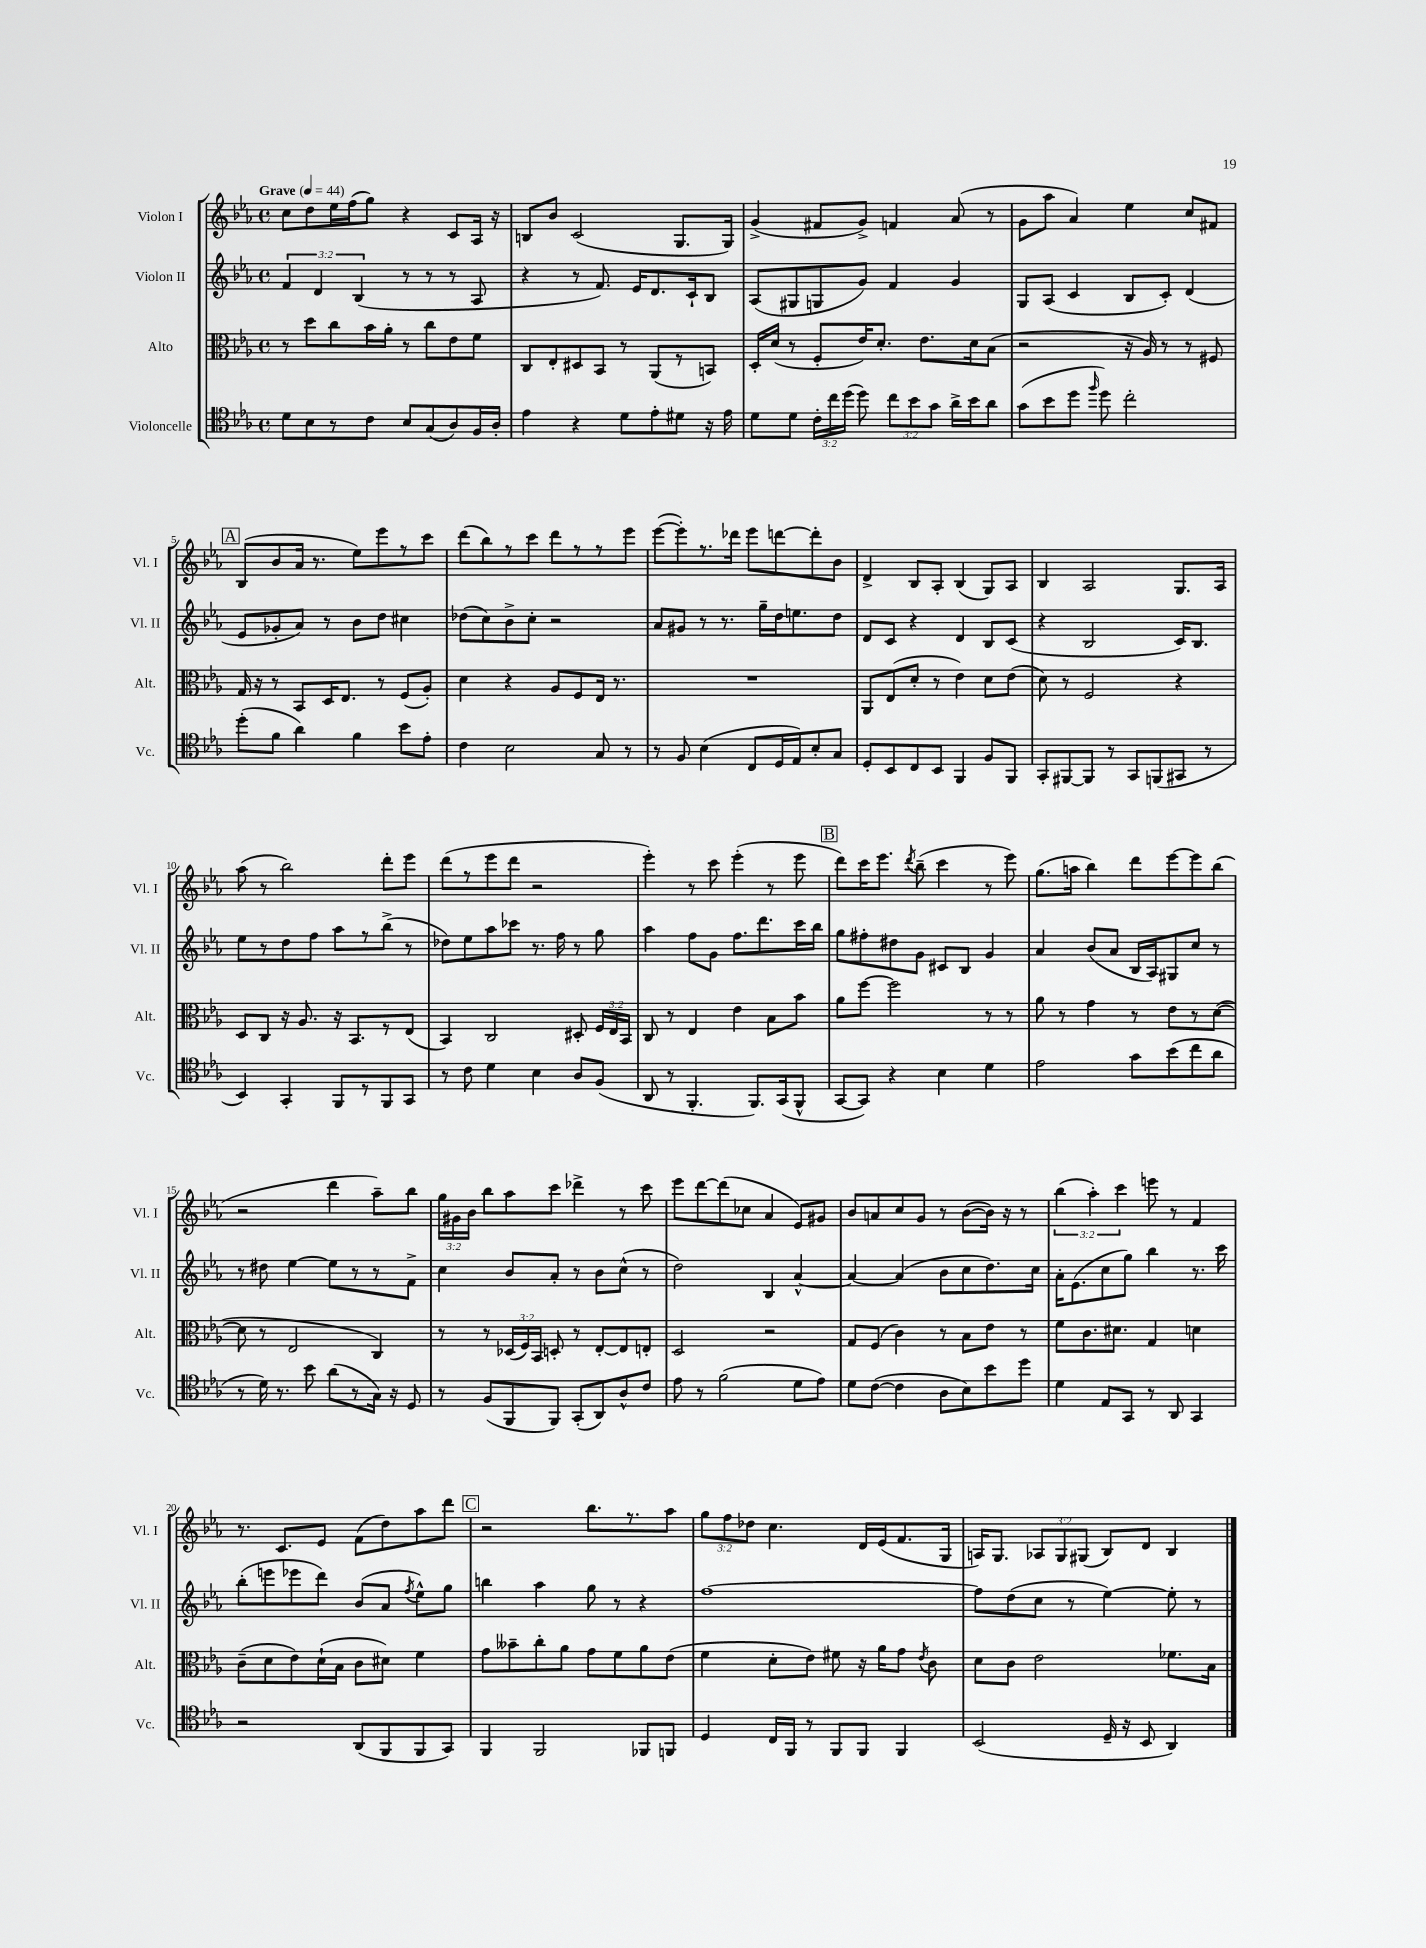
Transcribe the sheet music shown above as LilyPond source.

<<
\new StaffGroup <<
\new Staff = "s0" \with { instrumentName = "Violon I" shortInstrumentName = "Vl. I" } {
    \clef treble \key ees \major \defaultTimeSignature \time 4/4 \override Staff.TupletNumber.text = #tuplet-number::calc-fraction-text \tempo "Grave" 4 = 44
    \autoBeamOff c''8[ d''8 ees''16 f''16( g''8]) r4 c'8[ aes16] r16 |
    b8[ bes'8] c'2( g8.[ g16]) |
    g'4->( fis'8[ g'8]->) f'4 aes'8( r8 |
    g'8[ aes''8] aes'4) ees''4 c''8[ fis'8] |
    \mark \markup { \box "A" } bes8[( bes'8 aes'16] r8. ees''8[) ees'''8 r8 c'''8] |
    d'''8[( bes''8) r8 c'''8] d'''8[ r8 r8 ees'''8] |
    ees'''8[~( ees'''8-.) r8. des'''16] ees'''8[ d'''8~ d'''8-. bes'8] |
    d'4-> bes8[ aes8]-. bes4( g8[) aes8] |
    bes4 aes2 g8.[ aes16] |
    aes''8( r8 bes''2) d'''8[-. ees'''8] |
    d'''8[( r8 ees'''8 d'''8] r2 |
    ees'''4-.) r8 c'''8 ees'''4-.( r8 ees'''8 |
    \mark \markup { \box "B" } d'''8[) c'''16 ees'''8.] \acciaccatura { d'''8 } bes''8--( c'''4 r8 ees'''8) |
    g''8.[( a''16] bes''4) d'''8[ ees'''8~ ees'''8 bes''8]( |
    r2 d'''4 aes''8[--) bes''8] |
    \tuplet 3/2 { g''16[ gis'16 bes'16] } bes''8[ aes''8 c'''8] des'''4-> r8 c'''8 |
    ees'''8[ d'''8~ d'''8( ces''8] aes'4 ees'8[) gis'8] |
    bes'8[ a'8 c''8 g'8] r8 bes'8[~( bes'16]) r16 r8 |
    \tuplet 3/2 { bes''4( aes''4-.) c'''4 } e'''8 r8 f'4 |
    r8. c'8.[ ees'8] f'8[( d''8) aes''8 d'''8] |
    \mark \markup { \box "C" } r2 bes''8.[ r8. aes''8] |
    \tuplet 3/2 { g''8[ f''8 des''8] } c''4. d'16[ ees'16( f'8. g16] |
    a16[) g8.] \tuplet 3/2 { aes8[ g8 gis8]( } bes8[) d'8] bes4 \bar "|." |
}
\new Staff = "s1" \with { instrumentName = "Violon II" shortInstrumentName = "Vl. II" } {
    \clef treble \key ees \major \defaultTimeSignature \time 4/4 \override Staff.TupletNumber.text = #tuplet-number::calc-fraction-text
    \autoBeamOff \tuplet 3/2 { f'4 d'4 bes4( } r8 r8 r8 aes8 |
    r4 r8 f'8.) ees'16[ d'8. c'16-! bes8] |
    aes8[( gis8 g8 g'8]) f'4 g'4 |
    g8[ aes8]( c'4 bes8[ c'8]-.) d'4( |
    \mark \markup { \box "A" } ees'8[ ges'8-. aes'8]) r8 bes'8[ d''8] cis''4 |
    des''8[( c''8) bes'8-> c''8]-. r2 |
    aes'8[ gis'8] r8 r8. g''16[-- d''16 e''8. d''8] |
    d'8[ c'8] r4 d'4 bes8[ c'8]( |
    r4 bes2 c'16[) bes8.] |
    ees''8[ r8 d''8 f''8] aes''8[ r8 bes''8]->( r8 |
    des''8[) ees''8 aes''8 ces'''8] r8. f''16 r8 g''8 |
    aes''4 f''8[ g'8] f''8.[ d'''8. c'''16 bes''16] |
    \mark \markup { \box "B" } g''8[ fis''8-. dis''8 g'8] cis'8[ bes8] g'4 |
    aes'4 bes'8[( aes'8] bes16[ aes16) gis8 c''8] r8 |
    r8 dis''8 ees''4~ ees''8[ r8 r8 f'8]-> |
    c''4 bes'8[ aes'8]-. r8 bes'8[ c''8]-^( r8 |
    d''2) bes4 aes'4~-^ |
    aes'4~ aes'4( bes'8[ c''8 d''8.) c''16] |
    aes'16[-. ees'8.( c''8 g''8]) bes''4 r8. c'''16 |
    bes''8[-.( e'''8 ees'''8 d'''8]) bes'8[( aes'8] \acciaccatura { f''8 } ees''8[-^) g''8] |
    \mark \markup { \box "C" } b''4 aes''4 g''8 r8 r4 |
    f''1~ |
    f''8[ d''8( c''8] r8 ees''4~) ees''8-. r8 \bar "|." |
}
\new Staff = "s2" \with { instrumentName = "Alto" shortInstrumentName = "Alt." } {
    \clef alto \key ees \major \defaultTimeSignature \time 4/4 \override Staff.TupletNumber.text = #tuplet-number::calc-fraction-text
    \autoBeamOff r8 d''8[ c''8 bes'16 aes'16]-. r8 c''8[ ees'8 f'8] |
    c8[ ees8-. dis8 bes,8] r8 aes,8[( r8 b,8]) |
    d16[-. d'16]( r8 f8[-. ees'16) d'8.]-. ees'8.[ d'16 bes8]( |
    r2 r16 aes16) r8 r8 fis8 |
    \mark \markup { \box "A" } g16 r16 r8 bes,8[ d16 ees8.] r8 f8[( aes8]-.) |
    d'4 r4 aes8[ f8 ees16] r8. |
    R1 |
    aes,8[ ees8( d'8]-. r8 ees'4) d'8[ ees'8]( |
    d'8) r8 f2 r4 |
    d8[ c8] r16 aes8. r16 bes,8.[ r8 ees8]( |
    bes,4) c2 dis8-. \tuplet 3/2 { f16[ ees16 bes,16] } |
    c8 r8 ees4 ees'4 bes8[ bes'8] |
    \mark \markup { \box "B" } aes'8[ f''8]~ f''2 r8 r8 |
    aes'8 r8 g'4 r8 ees'8[ r8 d'8]~( |
    d'8 r8 ees2 c4) |
    r8 r8 \tuplet 3/2 { des16[( f16) bes,16] } d8-. r8 ees8[~-. ees8 e8]-. |
    d2 r2 |
    g8[ f8]( c'4) r8 bes8[ ees'8] r8 |
    f'8[ c'8. dis'8.] g4 d'4 |
    c'8[--( d'8 ees'8) d'16-!( bes16] c'8[ dis'8]) f'4 |
    \mark \markup { \box "C" } g'8[ beses'8-- c''8-. aes'8] g'8[ f'8 aes'8 ees'8]( |
    f'4 d'8[-. ees'8]) fis'8 r16 aes'16[ g'8] \acciaccatura { ees'8 } c'8 |
    d'8[ c'8] ees'2 fes'8.[ bes16] \bar "|." |
}
\new Staff = "s3" \with { instrumentName = "Violoncelle" shortInstrumentName = "Vc." } {
    \clef tenor \key ees \major \defaultTimeSignature \time 4/4 \override Staff.TupletNumber.text = #tuplet-number::calc-fraction-text
    \autoBeamOff d'8[ bes8 r8 c'8] bes8[ g8( aes8) f16 aes16]-. |
    ees'4 r4 d'8[ ees'8-. dis'8] r16 ees'16 |
    d'8[ d'8] \tuplet 3/2 { c'16[-. c''16 d''16]( } d''8) \tuplet 3/2 { c''8[ bes'8 g'8] } aes'16[-> bes'16 aes'8] |
    g'8[( bes'8 d''8] \grace { f''16 } d''8) c''2-. |
    \mark \markup { \box "A" } d''8[-.( f'8] aes'4) f'4 bes'8[ ees'8]-. |
    c'4 bes2 g8 r8 |
    r8 f8 bes4( c8[ d16 ees16) bes8-. g8] |
    d8[-. bes,8 c8 bes,8] f,4 f8[ f,8] |
    g,8[-. fis,8~ fis,8] r8 g,8[ f,8( gis,8] r8 |
    bes,4) g,4-. f,8[ r8 f,8 g,8] |
    r8 c'8 d'4 bes4 aes8[ f8]( |
    aes,8 r8 f,4.-. f,8.[) g,16( f,8]-^ |
    \mark \markup { \box "B" } g,8[~ g,8]) r4 bes4 d'4 |
    ees'2 g'8[ bes'8( c''8 aes'8] |
    r8 d'16) r8. bes'8 aes'8[( r8 g16]) r16 d8 |
    r8 f8[( f,8 f,8]) g,8[-.( aes,8) aes8-^ c'8] |
    ees'8 r8 f'2( d'8[ ees'8]) |
    d'8[ c'8]~( c'4 aes8[ bes8) bes'8 d''8] |
    d'4 ees8[ g,8] r8 aes,8 g,4 |
    r2 aes,8[( f,8 f,8 g,8]) |
    \mark \markup { \box "C" } f,4 f,2 fes,8[ f,8] |
    d4 c16[ f,16] r8 f,8[ f,8] f,4 |
    bes,2( d16-- r16 bes,8 aes,4) \bar "|." |
}
>>
>>
